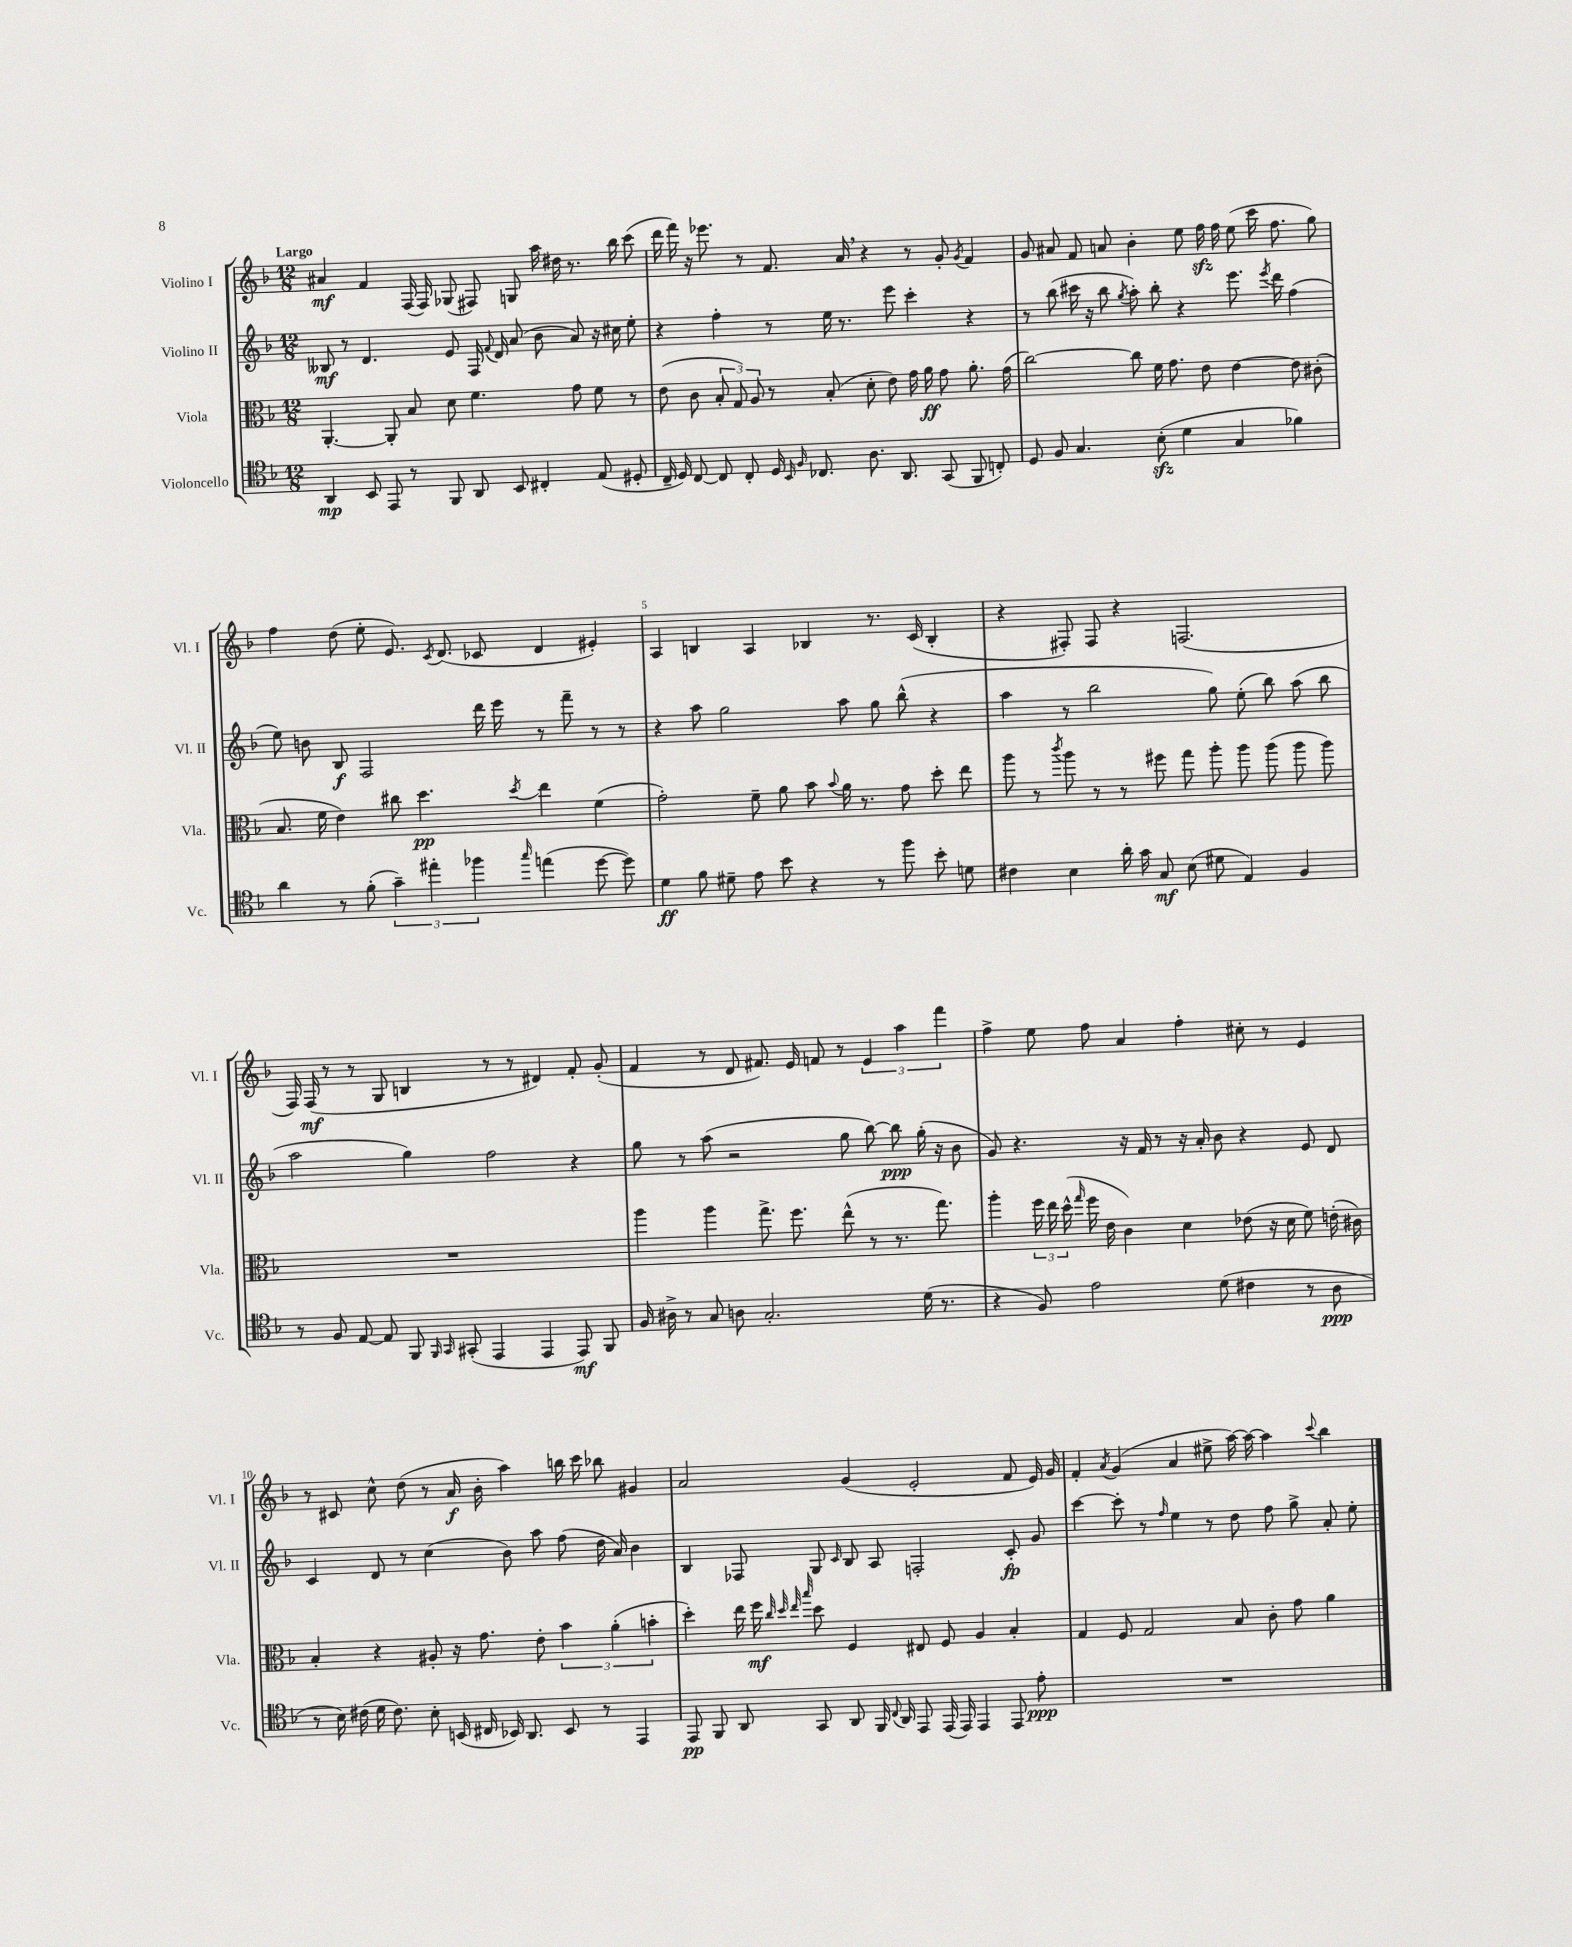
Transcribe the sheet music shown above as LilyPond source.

<<
\new StaffGroup <<
\new Staff = "s0" \with { instrumentName = "Violino I" shortInstrumentName = "Vl. I" } {
    \clef treble \key f \major \numericTimeSignature \time 12/8 \tempo "Largo"
    \autoBeamOff ais'4\mf f'4 f16( f16) ges8( fis8) g8 a''16 dis''16 r8. bes''16 c'''8( |
    d'''16 f'''16) r16 ees'''8. r8 f'8. a'16 \breathe r4 r8 g'8-. \acciaccatura { g'8 } f'4 |
    g'8 ais'8 f'8 a'8 bes'4-. e''8 f''16\sfz f''16 e''8( c'''16 f''8. g''8) |
    f''4 d''8( e''8-. e'8.) \acciaccatura { c'8 } d'8.( ces'8 d'4 eis'4-.) |
    a4 b4 a4 bes4 r8. c'16( bes4-. |
    r4 fis8-.) fis8 r4 f2.( |
    f16) f16\mf( r8 r8 g8 b4 r8 r8 dis'4) f'8-. g'8-.( |
    f'4 r8 d'8 fis'8.) e'16 f'8 r8 \tuplet 3/2 { e'4 a''4 f'''4 } |
    f''4-> e''8 f''8 a'4 f''4-. cis''8-. r8 e'4 |
    r8 cis'8 c''8-^ d''8( r8 a'16\f bes'16-. a''4) b''16 c'''16 bes''8 gis'4 |
    a'2 g'4( e'2-. f'8 e'16) g'16 |
    f'4-. \acciaccatura { a'8 } g'4( a'4 eis''8-> a''16~) a''16~ a''4 \appoggiatura { c'''8 } bes''4 \bar "|." |
}
\new Staff = "s1" \with { instrumentName = "Violino II" shortInstrumentName = "Vl. II" } {
    \clef treble \key f \major \numericTimeSignature \time 12/8
    \autoBeamOff beses8\mf r8 d'4. e'8 f16 \appoggiatura { f'8 } d'16 a'8( bes'8 a'8) r16 cis''16 e''8-. |
    r4 f''4-. r8 e''16 r8. e'''8 c'''4-. r4 |
    r8 bes''8( cis'''16 r16 bes''8 \acciaccatura { g''8 } a''8-.) bes''8-. r4 e'''8. \acciaccatura { e'''8 } d'''16 f''4( |
    e''8) b'8 bes8\f f2 d'''16 e'''16 r8 f'''8-- r8 r8 |
    r4 a''8 g''2 a''8 g''8 bes''8-^( r4 |
    a''4 r8 bes''2 g''8) e''8-.( bes''8) a''8( bes''8 |
    a''2 g''4) f''2 r4 |
    g''8 r8 a''8( r2 g''8 bes''8~) bes''8\ppp g''16-.( r16 bes'8 |
    g'8) r4. r16 f'16 r8 r16 a'16-. bes'8 r4 e'8 d'8 |
    c'4 d'8 r8 c''4( bes'8) a''8 f''8( d''16 a'16) bes'4 |
    bes4 fes8 g8 \grace { c'16 } bes8 a8 f2-. c'8-.\fp g'8 |
    c'''4~ c'''8-. r8 \grace { f''16 } e''4 r8 d''8 f''8 g''8-> a'8-. e''8-. \bar "|." |
}
\new Staff = "s2" \with { instrumentName = "Viola" shortInstrumentName = "Vla." } {
    \clef alto \key f \major \numericTimeSignature \time 12/8
    \autoBeamOff a,4.~-. a,8-. bes8 d'8 f'4. g'8 f'8 r8 |
    e'8( c'8 \tuplet 3/2 { bes8-. g8) a8 } r8 bes8-.( d'8-. e'8) g'16 a'16\ff g'8 a'8.-. g'16( |
    c''2~) c''8 f'16 g'8. e'8 e'4~ e'8 cis'8-.( |
    bes8. f'16 e'4) cis''8 d''4.\pp \acciaccatura { d''8 } e''4 f'4( |
    g'2-.) f'8-- a'8 bes'8 \appoggiatura { bes'8 } a'16 r8. g'8 d''8-. e''8 |
    a''8 r8 \acciaccatura { c'''8 } a''8 r8 r8 fis''8 g''8 a''8-. a''8 a''8( a''8 a''8) |
    R1. |
    a''4 a''4 g''8.-> f''8. e''8-^( r8 r8. g''8.) |
    a''4-. \tuplet 3/2 { f''16 e''16 d''16-^( } \grace { g''16 } f''16 e'16 c'4) d'4 ees'8( r16 d'16 f'8) e'16-.( cis'16) |
    bes4-. r4 ais8-. r16 g'8. e'8-. \tuplet 3/2 { bes'4 a'4-.( b'4-. } |
    d''4-.) e''16 f''16\mf \grace { c''32 d''32 e''32 bes''32 } d''8 f4 eis8 f8 a4 bes4-. |
    g4 f8 g2 bes8 c'8-. g'8 a'4 \bar "|." |
}
\new Staff = "s3" \with { instrumentName = "Violoncello" shortInstrumentName = "Vc." } {
    \clef tenor \key f \major \numericTimeSignature \time 12/8
    \autoBeamOff a,4\mp bes,8 e,8 r8 f,8 a,8 bes,8 cis4-. e8( dis8-. |
    c16-- d16) c8~ c8 c8-. d16 \grace { bes,16 f16 } ces8. a8. a,8. g,8( f,8 c8-.) |
    d8 f8 g4. bes8-.\sfz( d'4 g4 fes'4) |
    a'4 r8 f'8-.( \tuplet 3/2 { g'4--) eis''4-. fes''4 } \grace { g''16 } e''4( d''8~ d''8) |
    d'4\ff f'8 dis'8-- e'8 bes'8 r4 r8 f''8 bes'8-. d'8 |
    cis'4 bes4 a'16-. g'16 g8\mf bes8( dis'8 e4) f4 |
    r8 f8 e8~ e8 f,8 \grace { f,16 g,16 } gis,8-.( e,4 e,4 e,8\mf) f,8 |
    f16 ais16-> r8 g8 a8 g2.-. d'16( r8. |
    r4 f8) e'2 d'8( cis'4 r8 a8\ppp |
    r8 bes16) cis'16( d'16 cis'8.) bes8-. b,16( cis16 bes,16) a,8. bes,8 r8 e,4 |
    e,8\pp f,8 a,8 g,8 a,8 f,16 \appoggiatura { c8 } a,16 e,8 e,16( e,16) e,4 e,8 e'8-.\ppp |
    R1. \bar "|." |
}
>>
>>
\layout { \context { \Score \override BarNumber.break-visibility = ##(#f #t #t) barNumberVisibility = #(every-nth-bar-number-visible 5) } }
